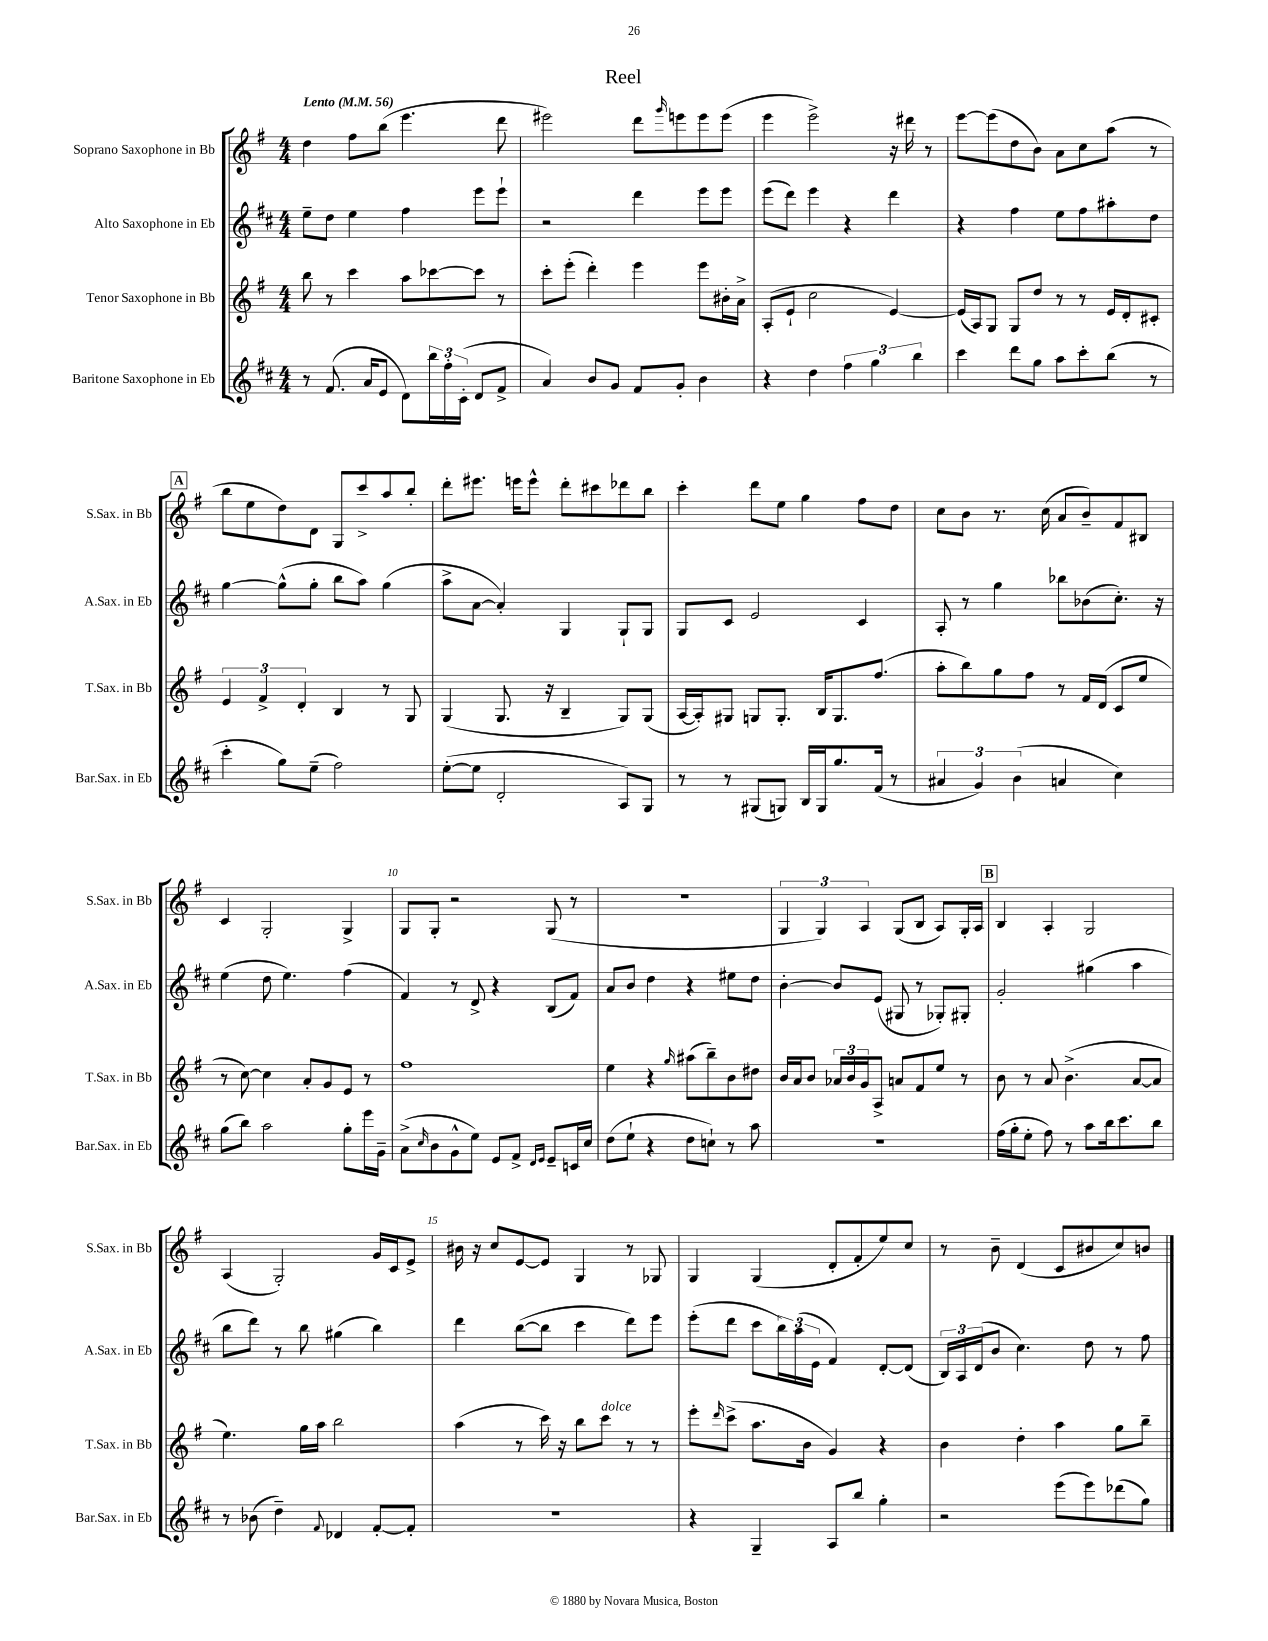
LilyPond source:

\header { title = "Reel" }
<<
\new StaffGroup <<
\new Staff = "s0" \with { instrumentName = "Soprano Saxophone in Bb" shortInstrumentName = "S.Sax. in Bb" } {
    \clef treble \key g \major \numericTimeSignature \time 4/4 \tempo "Lento" 4 = 56
    d''4 fis''8 b''8( e'''4. d'''8 |
    eis'''2) d'''8 \grace { g'''16 } e'''8 e'''8 e'''8( |
    e'''4 e'''2->) r16 dis'''16 r8 |
    e'''8~ e'''8( d''8 b'8) a'8 c''8 a''8( r8 |
    \mark \markup { \box "A" } b''8 e''8 d''8) d'8 g8 c'''8-> a''8 b''8-. |
    d'''8-. eis'''8. e'''16 e'''8-^ d'''8-. cis'''8 des'''8 b''8 |
    c'''4-. d'''8 e''8 g''4 fis''8 d''8 |
    c''8 b'8 r8. c''16( a'8 b'8--) fis'8 bis8 |
    c'4 g2-. g4-> |
    g8 g8-. r2 g8( r8 |
    r1 |
    \tuplet 3/2 { g4 g4) a4 } g8( b8 a8) g16-. a16 |
    \mark \markup { \box "B" } b4 a4-. g2 |
    a4( g2-.) g'16 c'16 e'8-> |
    bis'16 r16 c''8 e'8~ e'8 g4 r8 ges8 |
    g4 g4( d'8-. fis'8-. e''8) c''8 |
    r8 b'8-- d'4( c'8 bis'8 c''8) b'8 \bar "|." |
}
\new Staff = "s1" \with { instrumentName = "Alto Saxophone in Eb" shortInstrumentName = "A.Sax. in Eb" } {
    \clef treble \key d \major \numericTimeSignature \time 4/4
    e''8-- d''8 e''4 fis''4 e'''8 e'''8-! |
    r2 d'''4 e'''8 e'''8 |
    e'''8( d'''8) e'''4 r4 d'''4 |
    r4 fis''4 e''8 fis''8 ais''8-. d''8 |
    \mark \markup { \box "A" } g''4~ g''8-^( g''8-. b''8 a''8) g''4( |
    a''8-> a'8~ a'4-.) g4 g8-! g8 |
    g8 cis'8 e'2 cis'4 |
    a8-. r8 g''4 bes''8 bes'8( cis''8.-.) r16 |
    e''4( d''8 e''4.) fis''4( |
    fis'4) r8 d'8-> r4 b8( fis'8) |
    a'8 b'8 d''4 r4 eis''8 d''8 |
    b'4~-. b'8 e'8( gis8 r8 ges8-.) gis8-. |
    \mark \markup { \box "B" } g'2-. gis''4( a''4 |
    b''8 d'''8) r8 b''8 gis''4( b''4) |
    d'''4 b''8~( b''8 cis'''4 d'''8) e'''8 |
    e'''8-.( d'''8 cis'''8 \tuplet 3/2 { b''16) a''16( e'16 } fis'4) d'8~-. d'8( |
    \tuplet 3/2 { b16) a16 d'16( } b'8 cis''4.) d''8 r8 fis''8 \bar "|." |
}
\new Staff = "s2" \with { instrumentName = "Tenor Saxophone in Bb" shortInstrumentName = "T.Sax. in Bb" } {
    \clef treble \key g \major \numericTimeSignature \time 4/4
    b''8 r8 c'''4 a''8 ces'''8~ ces'''8 r8 |
    c'''8-. e'''8-.( d'''4-.) e'''4 e'''8 bis'16-. a'16-> |
    a8-.( e'8-! c''2 e'4~) |
    e'16( a16) g8 g8 d''8 r8 r8 e'16 d'16-. cis'8-. |
    \mark \markup { \box "A" } \tuplet 3/2 { e'4 fis'4-> d'4-. } b4 r8 g8 |
    g4( g8. r16 b4-- g8) g8( |
    a16~ a16-.) gis8 g8 g8.-. b16 g8. fis''8.( |
    a''8-. b''8) g''8 fis''8 r8 fis'16 d'16( c'8 e''8 |
    r8 c''8~) c''4 a'8-. g'8 e'8 r8 |
    fis''1 |
    e''4 r4 \grace { g''16 } ais''8( b''8--) b'8 dis''8 |
    b'16 a'16 b'8 \tuplet 3/2 { aes'16 b'16 g'16 } a8-> a'8 fis'8 e''8 r8 |
    \mark \markup { \box "B" } b'8 r8 a'8 b'4.->( a'8~ a'8 |
    e''4.) g''16 a''16 b''2 |
    a''4( r8 c'''16) r16 b''8 c'''8^\markup { \italic "dolce" } r8 r8 |
    e'''8-. \grace { d'''16 } c'''8->( a''8. b'16 g'4) r4 |
    b'4 d''4-. a''4 g''8 b''8-- \bar "|." |
}
\new Staff = "s3" \with { instrumentName = "Baritone Saxophone in Eb" shortInstrumentName = "Bar.Sax. in Eb" } {
    \clef treble \key d \major \numericTimeSignature \time 4/4
    r8 fis'8.( a'16 e'8 d'8) \tuplet 3/2 { b''16 fis''16-. cis'16-.( } d'8 fis'8-> |
    a'4) b'8 g'8 fis'8 g'8-. b'4 |
    r4 d''4 \tuplet 3/2 { fis''4 g''4 b''4 } |
    cis'''4 d'''8 g''8 a''8 cis'''8-. b''8( r8 |
    \mark \markup { \box "A" } cis'''4-. g''8) e''8--( fis''2) |
    e''8~-.( e''8 d'2-. a8) g8 |
    r8 r8 gis8( g8) b16 g16 g''8. fis'16( r8 |
    \tuplet 3/2 { ais'4 g'4) b'4( } a'4 cis''4) |
    g''8( b''8) a''2 g''8-. e'''16 g'16-- |
    a'8->( \grace { cis''16 } b'8 g'8-^ e''8) e'8 fis'8-> \grace { d'16 e'16 } e'8-- c'16 cis''16 |
    d''8( e''8-! r4 d''8 c''8-!) r8 a''8 |
    R1 |
    \mark \markup { \box "B" } fis''16( g''16-. e''8-. fis''8) r8 a''8 b''16 cis'''8. b''8 |
    r8 bes'8( d''4--) \appoggiatura { fis'8 } des'4 fis'8~-. fis'8-. |
    R1 |
    r4 g4-- a8 b''8 g''4-. |
    r2 e'''8( e'''8) des'''8( g''8) \bar "|." |
}
>>
>>
\layout { \context { \Score \override BarNumber.break-visibility = ##(#f #t #t) barNumberVisibility = #(every-nth-bar-number-visible 5) } }
